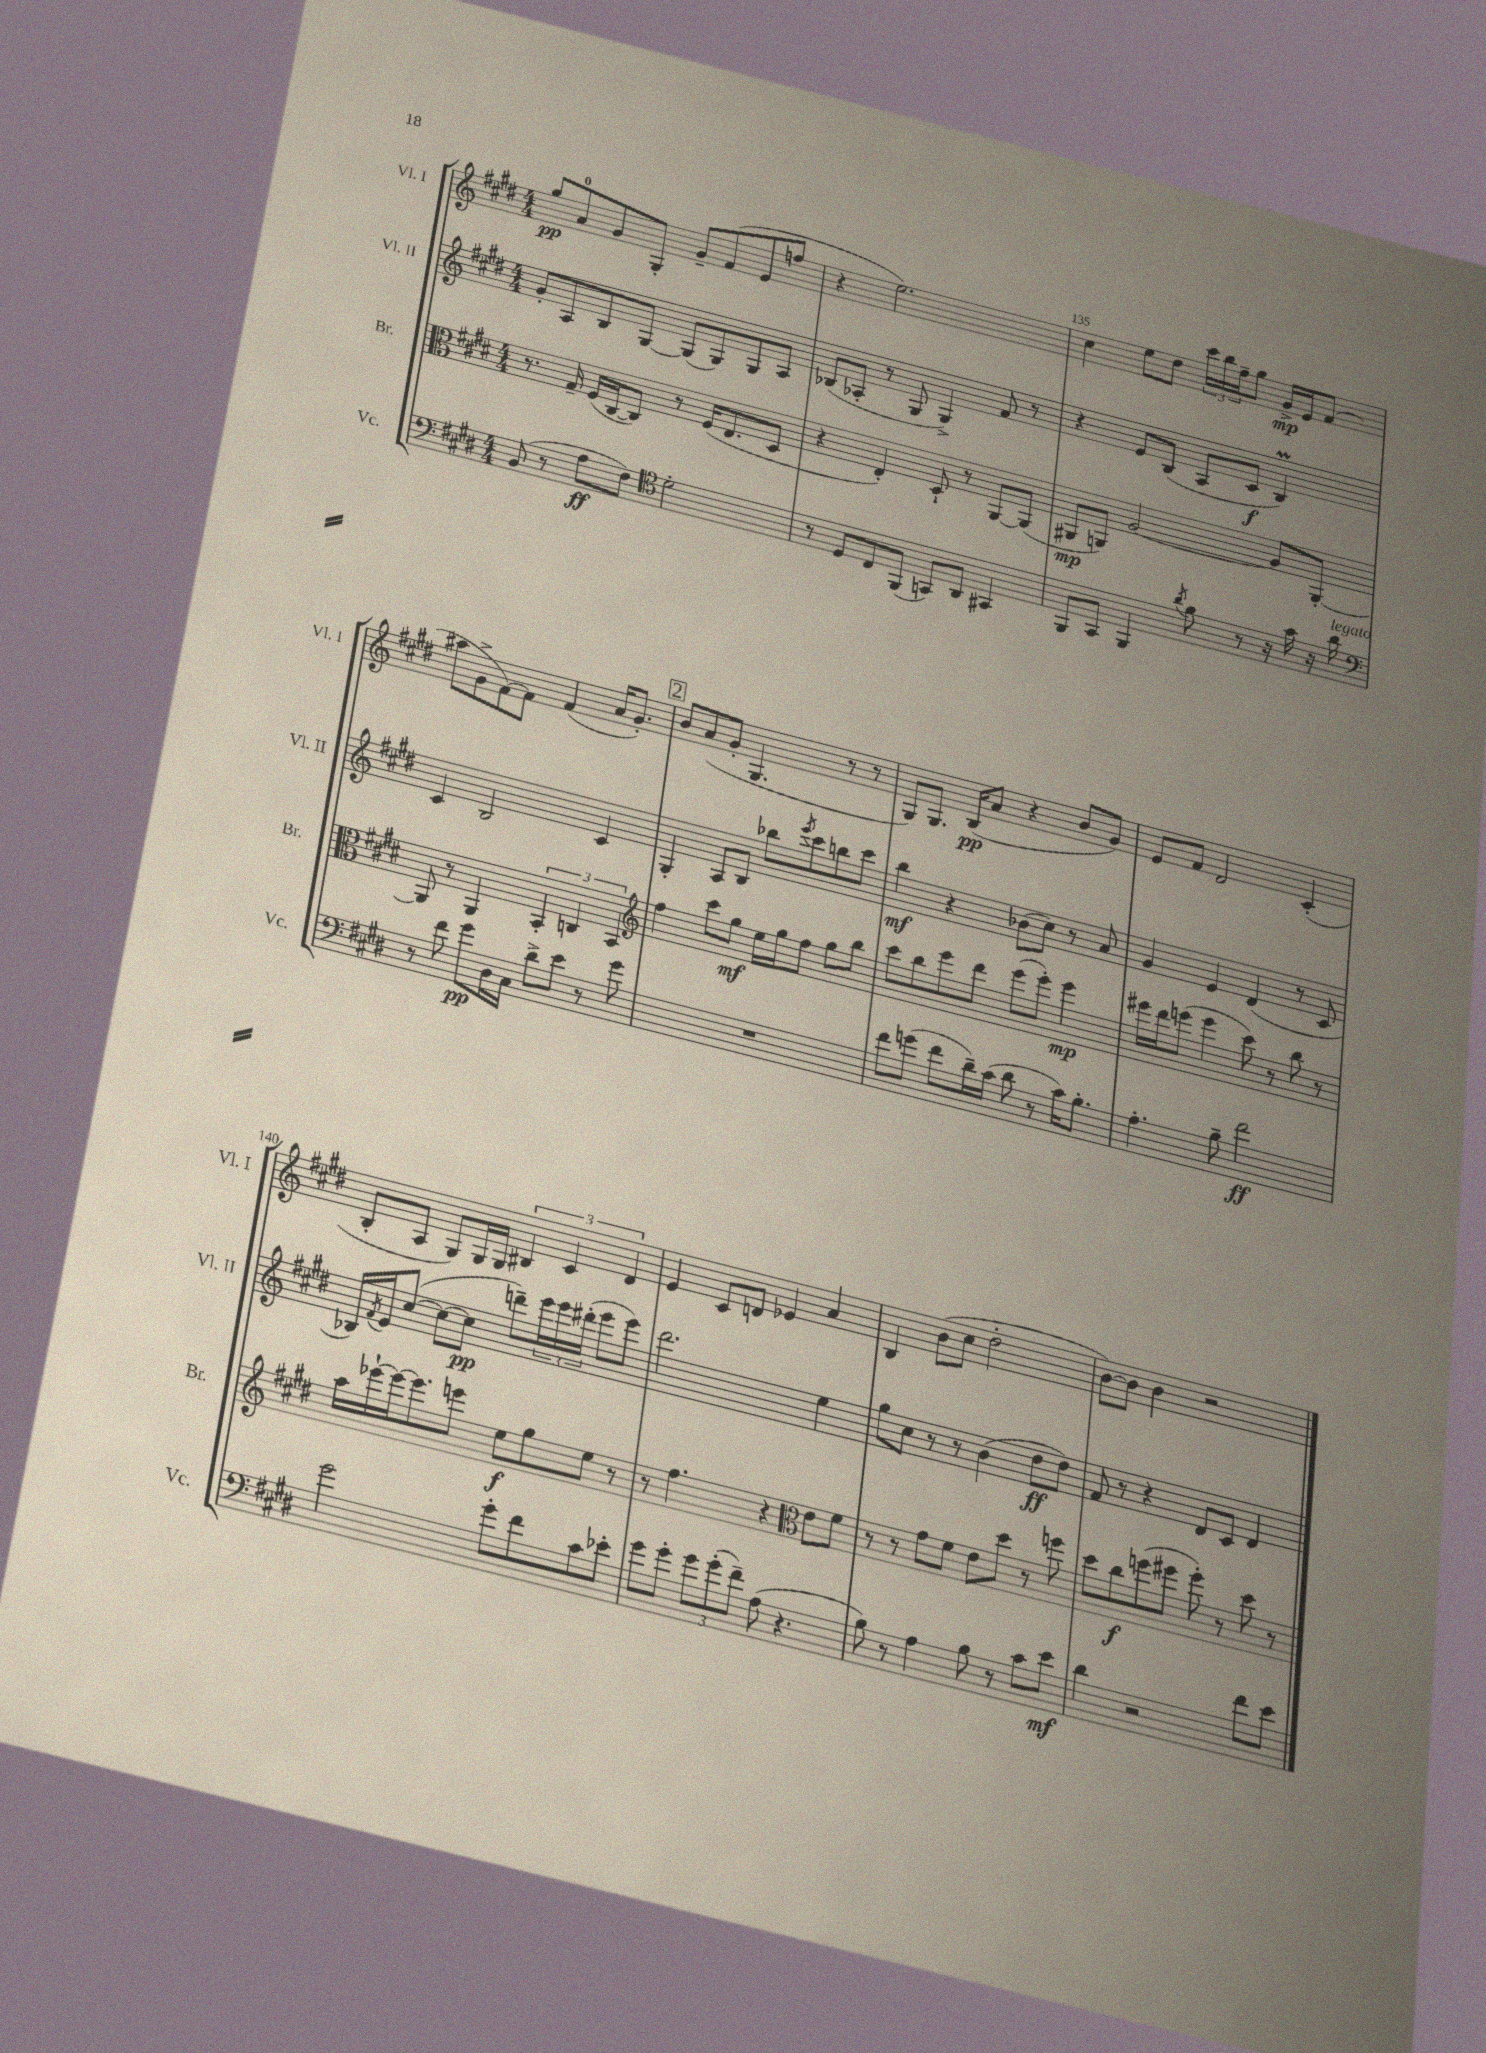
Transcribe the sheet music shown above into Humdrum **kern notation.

**kern	**kern	**kern	**kern
*staff4	*staff3	*staff2	*staff1
*clefF4	*clefC3	*clefG2	*clefG2
*k[f#c#g#d#]	*k[f#c#g#d#]	*k[f#c#g#d#]	*k[f#c#g#d#]
*M4/4	*M4/4	*M4/4	*M4/4
(8BB	8.r	8g#'	8gg#
8r	.	8A	8a
.	16G#~	.	.
8A	(16F#	8B	8g#
.	[16C#	.	.
8F#)	8C#])	[8G#	8G#'
*clefC4	*	*	*
2d#'	8r	(8G#]	8g#~
.	(16F#	8G#)	(8f#
.	8.E	.	.
.	.	8G#	8e
.	8D#	8A	8ff
=	=	=	=
8r	4r	(8B-	4r
8D#	.	8A-'	.
8C#	4E')	8r	2.ee)
(8FF#	.	8G#	.
8GG)	8D#`	4G#^)	.
8AA	8r	.	.
4GG#	[8AA	8f#	.
.	(8AA]	8r	.
=	=	=	=
8FF#	8AA#	4r	4cc#
8GG#	8AA)	.	.
4FF#	[2A	8e	8ee
.	.	(8B	8dd#
8qa	.	.	.
8f#	.	8A	24ccc#
.	.	.	24bb
.	.	.	24ff#~
8r	.	8c#	8gg#
16r	8A]	4B)	16g#^
16g#	.	.	16e
16r	[8AA'	.	(8f#
16a	.	.	.
=	=	=	=
*clefF4	*	*	*
8r	8AA]	4c#	8aa#
8f#	8r	.	8g#^
8g#	4AA	2B	[8f#)
16D#	.	.	8f#]
16C#	.	.	.
8d#^	6BB'	.	(4f#
8e	.	.	.
.	6C	.	.
8r	.	4c#	16a
.	.	.	8.g#')
.	6BB	.	.
8g#	.	.	.
=	=	=	=
*	*clefG2	*	*
1r	4ff#	4G#'	8b
.	.	.	(8a
.	8ccc#	8A	8g#'
.	8gg#	8B	4.G#
.	16ee	8bb-	.
.	16gg#	.	.
.	.	8qeee	.
.	8ff#	8ccc#	.
.	8gg#	8bb	8r
.	8bb	8ccc#	8r
=	=	=	=
8f#	8ccc#	4bb	8G#)
(8g	8bb	.	8.G#
8f#	8eee	4r	.
.	.	.	(16B
16d#~)	8ddd#	.	8a
(16c#	.	.	.
8d#	(8eee	(8b-	4r
8r	8eee')	8cc#)	.
16c#)	4eee	8r	8b
8.B'	.	.	.
.	.	8a	8g#)
=	=	=	=
4.A'	16eee#	4g#	8e
.	16ddd#	.	.
.	(8eee	.	8f#
.	4eee	4e	2d#
8B~	.	.	.
2f#	8ccc#)	(4d#	.
.	8r	.	.
.	8bb	8r	(4c#'
.	8r	8c#	.
=	=	=	=
2g#	16aa	16B-)	8B'
.	.	8qf#	.
.	[16eee-`	16e	.
.	16eee-_	([8cc#	8A
.	8.eee-]	.	.
.	.	8cc#_	8G#)
.	8eee	8cc#]	16G#
.	.	.	16G#
8g#'	8ee	8ddd~)	6B#
8f#	8gg#	24eee	.
.	.	24eee	6c#
.	.	(24ddd#'	.
8c#	8ee	8eee	.
.	.	.	6d#
8e-'	8r	8eee)	.
=	=	=	=
8g#	8r	2.ddd#	4e
8g#'	4.ff#	.	.
12g#	.	.	8c#
(12g#'	.	.	.
.	.	.	8d
12f#~)	.	.	.
(8A	4r	.	4e-
4.r	.	.	.
*	*clefC3	*	*
.	8e	4ee	4a
.	8f#	.	.
=	=	=	=
8B)	8r	8gg#	4B
8r	8r	8cc#	.
4A	8g#	8r	(8b
.	8f#	8r	8cc#
8B	8e	(4b	2dd#'
8r	8dd#	.	.
8c#	8r	8dd#	.
8e	8ff	8dd#)	.
=	=	=	=
4d#	8dd#	8f#	[8b)
.	8cc#	8r	8b]
2r	(8ff	4r	4b
.	8ff#	.	.
.	8ff#')	8d#	2r
.	8r	8c#	.
8f#	8dd#	4d#	.
8e	8r	.	.
==	==	==	==
*-	*-	*-	*-
